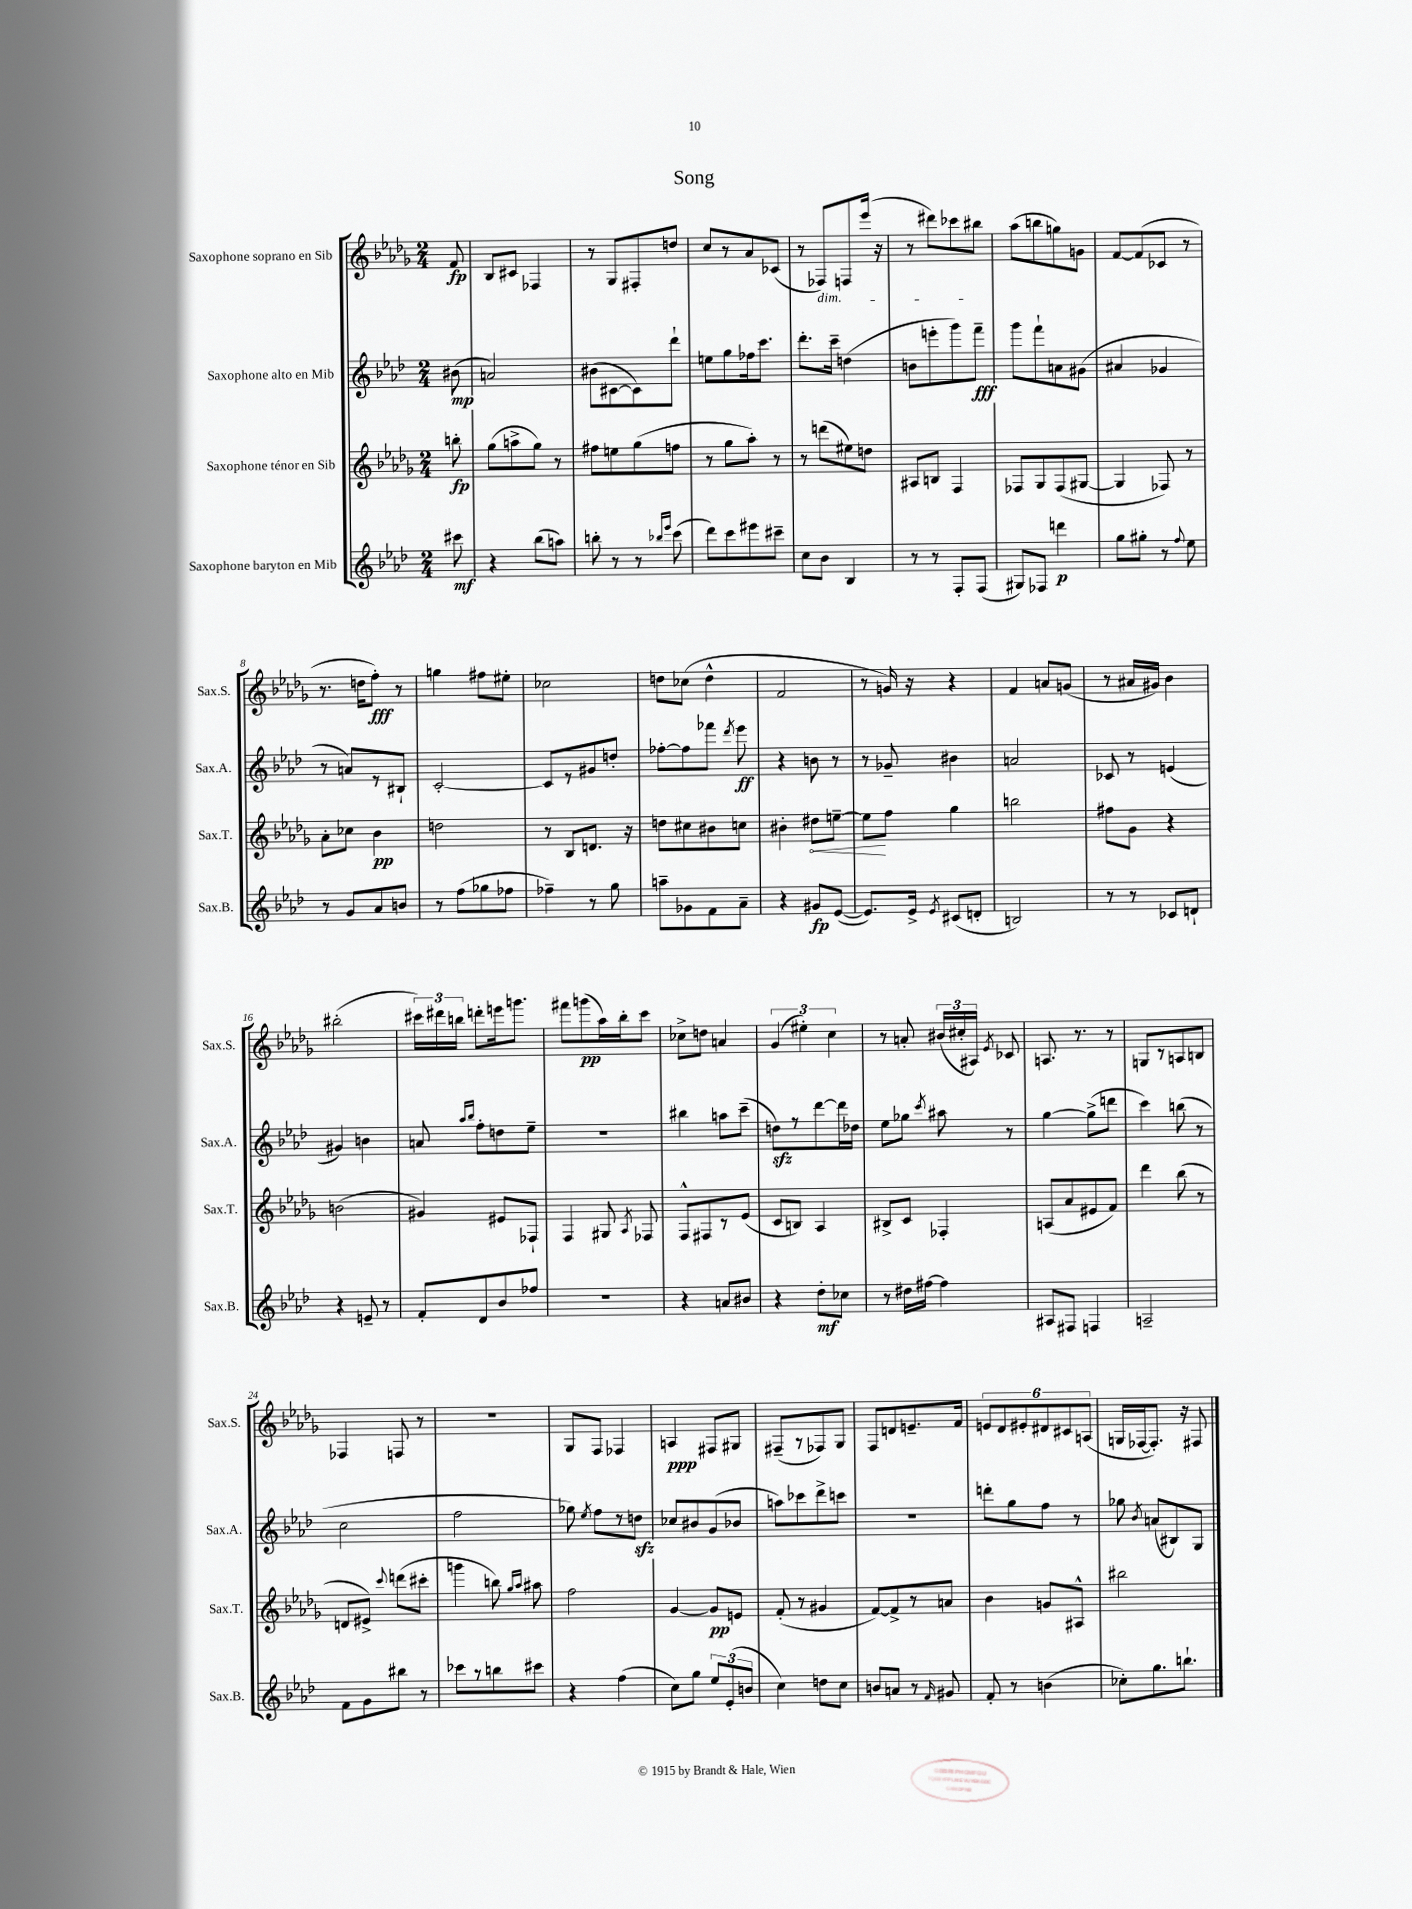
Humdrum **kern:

**kern	**kern	**kern	**kern
*staff4	*staff3	*staff2	*staff1
*clefG2	*clefG2	*clefG2	*clefG2
*k[b-e-a-d-]	*k[b-e-a-d-g-]	*k[b-e-a-d-]	*k[b-e-a-d-g-]
*M2/4	*M2/4	*M2/4	*M2/4
8ccc#	8bb'	(8b#	8f
=	=	=	=
4r	(8gg-	2a)	8B-
.	8aa^	.	8c#
(8bb-	8gg-)	.	4F-
8aa)	8r	.	.
=	=	=	=
8bb'	8ff#	(8b#	8r
8r	8ee	[8c#	8G-
8r	(8gg-	8c#])	8F#'
16qqbb-	.	.	.
16qqeee-	.	.	.
(8ccc	8ff	8ddd-`	8dd
=	=	=	=
8ddd-)	8r	8ee	8cc
8ccc	8gg-	8gg	8r
8eee#	8aa-')	16ff-	8a-
.	.	8.ccc	.
8ccc#~	8r	.	(8c-
=	=	=	=
8cc	8r	8.ddd-'	8r
8b-	(8ddd	.	8F-)
.	.	16ccc~	.
4B-	8ee#)	(4dd	8F
.	8dd	.	(16eee-
.	.	.	16r
=	=	=	=
8r	8A#	8b	8r
8r	8B	8eee'	8ddd#)
8F'	4F	8ggg)	8ccc-
(8F	.	8fff~	8bb#
=	=	=	=
8G#)	8F-	8ggg	(8aa-
8F-	8G-	8fff`	8bb
4ddd	(8F-	8a	8gg)
.	[8G#	(8g#	8g
=	=	=	=
8gg	4G#]	4a#	[8f
8gg#'	.	.	(8f]
8r	8F-)	4g-	8c-
8qqff	.	.	.
8ee-	8r	.	8r
=	=	=	=
8r	8a-'	8r	8.r
8g	8cc-	8a)	.
.	.	.	16dd
8a-	4b-	8r	8ff')
8b	.	8B#`	8r
=	=	=	=
8r	2dd	[2c'	4gg
(8ff	.	.	.
8gg-	.	.	8ff#
8ff-	.	.	8ee#'
=	=	=	=
4ff-~)	8r	8c]	2cc-
.	8B-	8r	.
8r	8.d	8g#	.
8gg	.	8dd'	.
.	16r	.	.
=	=	=	=
8aa~	8dd	[8ff-'	8dd
8g-	8cc#	8ff-]	(8cc-
8f	8b#	8fff-	4dd^^
.	.	8qddd-	.
8a-~	8cc	8eee-	.
=	=	=	=
4r	4b#'	4r	2f
8g#	8dd#	8b	.
([8e-	[8ee~	8r	.
=	=	=	=
8.e-])	8ee]	8r	8r
.	8ff	8g-~	16g)
16e-^	.	.	16r
8qe-	.	.	.
(8c#	4gg-	4b#	4r
8d'	.	.	.
=	=	=	=
2B)	2bb	2a	4f
.	.	.	8a
.	.	.	(8g
=	=	=	=
8r	8ff#	8c-	8r
8r	8g-	8r	16a#
.	.	.	16g#)
8c-	4r	(4e	4b-
8d`	.	.	.
=	=	=	=
4r	(2b	4g#)	(2bb#'
8e~	.	4b	.
8r	.	.	.
=	=	=	=
8f'	4g#)	8a	24ccc#)
.	.	.	24ddd#
.	.	.	24bb
.	.	16qqaa-	.
.	.	16qqbb-	.
8d-	.	8ff'	8ddd'
8b-	8e#	8dd	16eee
.	.	.	8.ggg
8ff-	8F-`	8ee-~	.
=	=	=	=
2r	4F	2r	8fff#
.	.	.	(8ggg
.	8G#	.	16aa-)
.	.	.	16bb-'
.	8qA-	.	.
.	8F-	.	8ccc
=	=	=	=
4r	8F^^	4bb#	8cc-^
.	8F#	.	8dd
8a	8r	8aa	4a
8b#	(8e-	(8ccc~	.
=	=	=	=
4r	8c	8dd)	(6g-
.	8B)	8r	.
.	.	.	6ee#')
8dd-'	4A-	[8ddd-	.
.	.	.	6cc
8cc-	.	16ddd-]	.
.	.	16dd-	.
=	=	=	=
8r	8B#^	8ee-	8r
16dd#	8c	8gg-	8a'
[16ff#	.	.	.
.	.	8qccc	.
4ff#]	4F-'	8aa#	(24b#
.	.	.	24cc#'
.	.	.	24A#)
.	.	.	8qe-
.	.	8r	8c-
=	=	=	=
8A#	(8A	[4gg	8.A
8F#	8a-	.	.
.	.	.	8.r
4F	8e#	(8gg^]	.
.	8f)	8ddd	8r
=	=	=	=
2A~	4ddd-	4ccc)	8G
.	.	.	8r
.	(8bb-	(8bb	8A
.	8r	8r	8B
=	=	=	=
8f	8d	2cc	4F-
8g	8e#^)	.	.
.	8qqccc	.	.
8bb#	(8ddd	.	8F
8r	8ccc#'	.	8r
=	=	=	=
8ccc-	4ggg	2ff	2r
8r	.	.	.
8bb	8bb)	.	.
.	16qqgg-	.	.
.	16qqaa-	.	.
8ccc#	8aa#	.	.
=	=	=	=
4r	2ff	8gg-)	8G-
.	.	8qee-	.
.	.	8ff	8F
(4ff	.	8r	4F-
.	.	8dd	.
=	=	=	=
8cc)	[4g-	8cc-	4A
8gg	.	8b#	.
12ee-	8g-]	(8g	8F#
(12e-'	.	.	.
.	8e	8b-	8G#
12b	.	.	.
=	=	=	=
4cc)	(8f'	8aa)	(8F#~
.	8r	8ccc-	8r
8dd	4g#	8ddd-^	8F-)
8cc	.	8ccc	8G-
=	=	=	=
8b	[8f)	2r	8F
8a	8f^]	.	8d
8r	8r	.	8.e~
16qqf	.	.	.
8g#	8a	.	.
.	.	.	16f
=	=	=	=
8f'	4b-	8ddd'	12e
.	.	.	12d-
8r	.	8gg	.
.	.	.	12e#'
(4b	8g	8ff	12d#
.	.	.	12c#
.	8A#^^	8r	.
.	.	.	(12A
=	=	=	=
8cc-')	2bb#	8gg-	16G
.	.	.	[16F-
.	.	8qb-	.
8.gg	.	(8a	8.F-'])
.	.	8B#)	.
8.bb`	.	.	16r
.	.	8G	8F#
==	==	==	==
*-	*-	*-	*-
